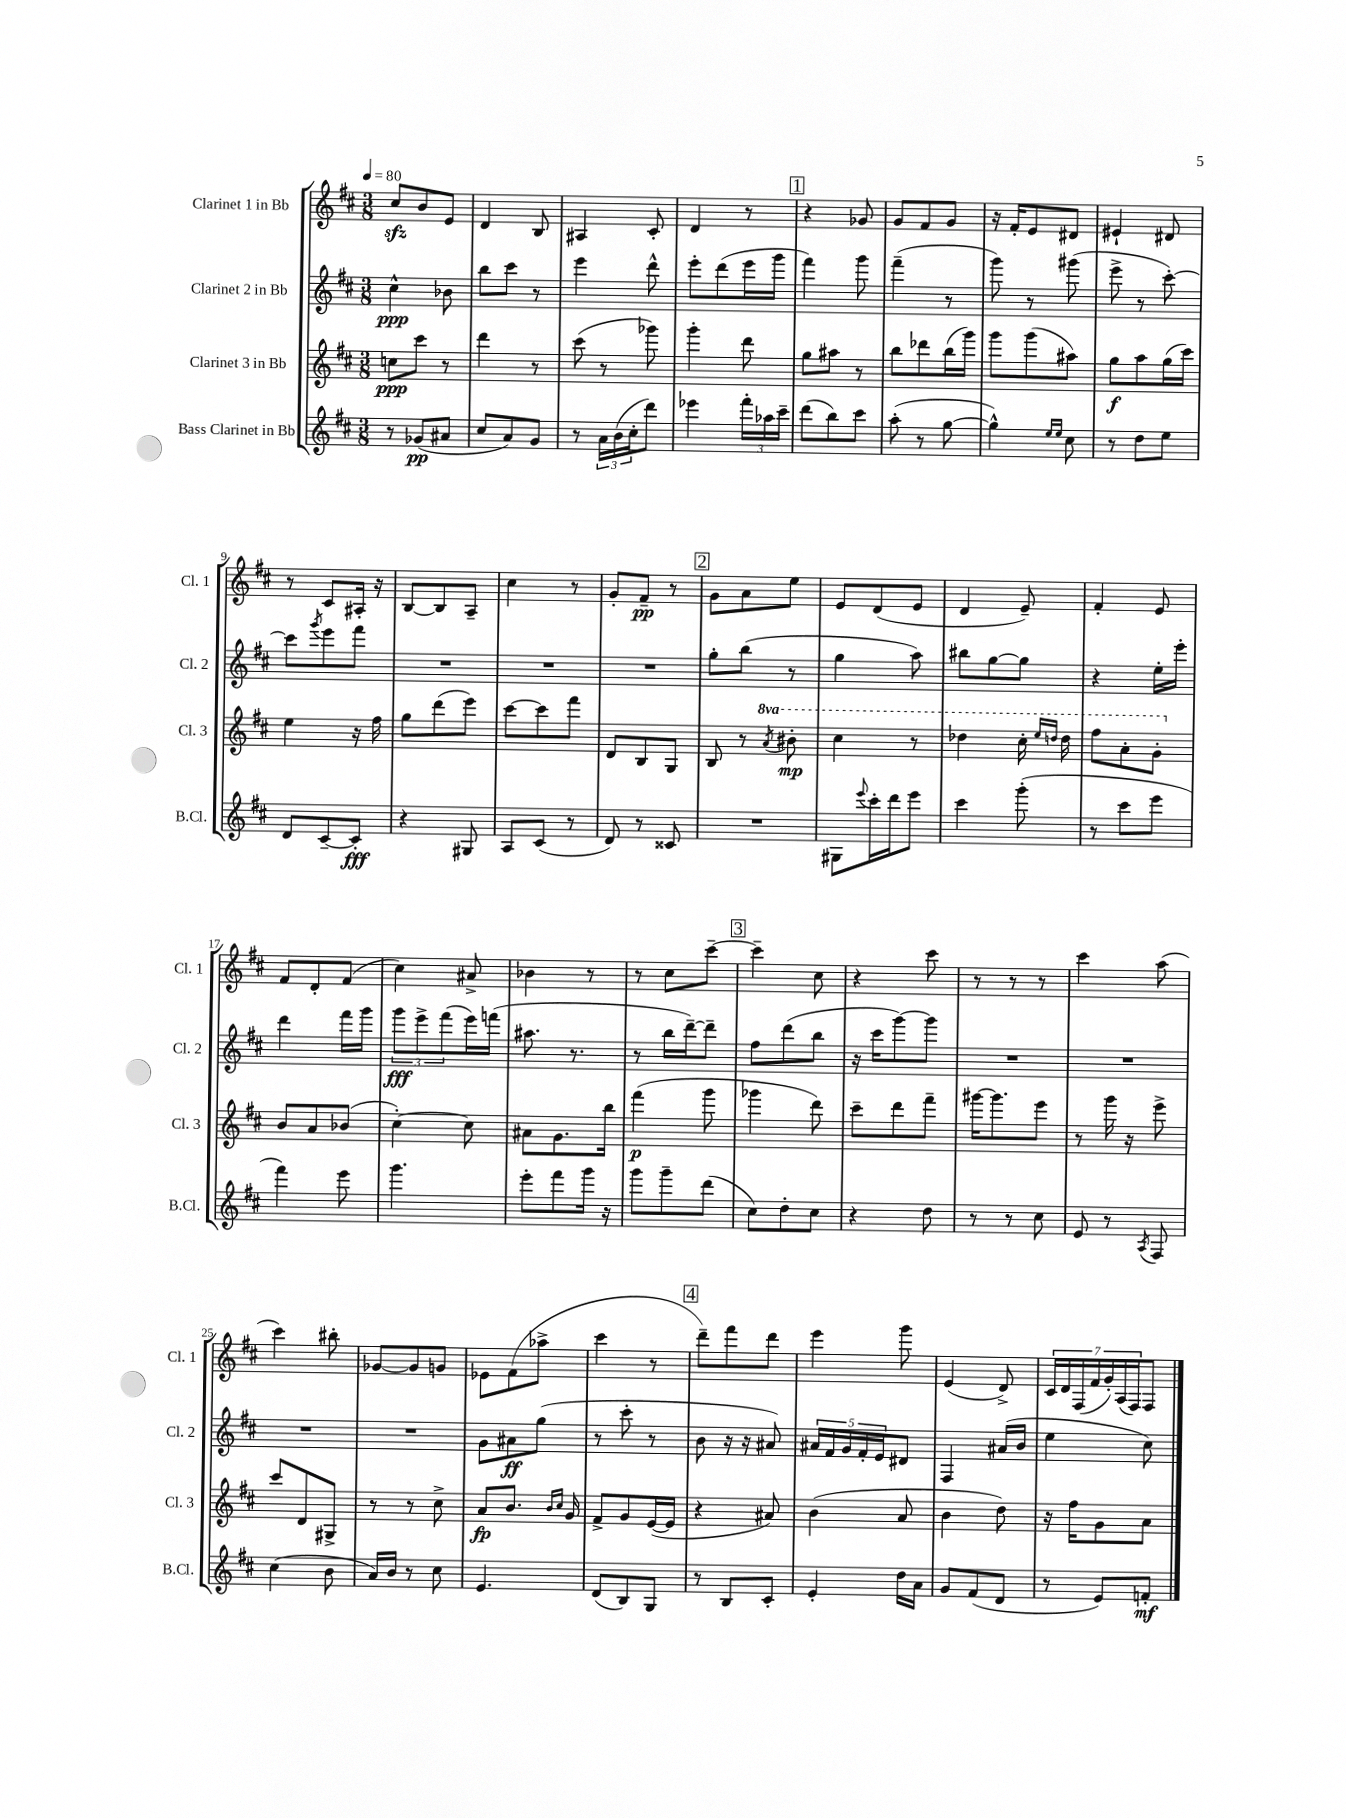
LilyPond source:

<<
\new StaffGroup <<
\new Staff = "s0" \with { instrumentName = "Clarinet 1 in Bb" shortInstrumentName = "Cl. 1" } {
    \clef treble \key d \major \numericTimeSignature \time 3/8 \tempo 4 = 80
    cis''8\sfz b'8 e'8 |
    d'4 b8 |
    ais4 cis'8-. |
    d'4 r8 |
    \mark \markup { \box "1" } r4 ges'8 |
    g'8 fis'8 g'8 |
    r16 fis'16-. e'8 dis'8 |
    eis'4-! dis'8 |
    r8 cis'8 ais16-. r16 |
    b8~ b8 a8-- |
    cis''4 r8 |
    g'8-. fis'8--\pp r8 |
    \mark \markup { \box "2" } g'8 a'8 e''8 |
    e'8 d'8( e'8 |
    d'4 e'8--) |
    fis'4-. e'8 |
    fis'8 d'8-. fis'8( |
    cis''4) ais'8-> |
    bes'4 r8 |
    r8 cis''8 cis'''8~-- |
    \mark \markup { \box "3" } cis'''4-- cis''8 |
    r4 cis'''8 |
    r8 r8 r8 |
    cis'''4 a''8( |
    cis'''4) bis''8-. |
    ges'8~ ges'8 g'8 |
    ees'8 fis'8( aes''8-> |
    cis'''4 r8 |
    \mark \markup { \box "4" } d'''8--) fis'''8 d'''8 |
    e'''4 g'''8 |
    e'4( d'8->) |
    \tuplet 7/4 { cis'16 d'16 fis16( fis'16 g'16-.) a16( fis16) } fis8 \bar "|." |
}
\new Staff = "s1" \with { instrumentName = "Clarinet 2 in Bb" shortInstrumentName = "Cl. 2" } {
    \clef treble \key d \major \numericTimeSignature \time 3/8
    cis''4-^\ppp bes'8 |
    b''8 cis'''8 r8 |
    e'''4 d'''8-^ |
    e'''8-. d'''8( e'''16 g'''16 |
    \mark \markup { \box "1" } fis'''4) g'''8 |
    fis'''4--( r8 |
    g'''8) r8 gis'''8( |
    e'''8-> r8 cis'''8~-.) |
    cis'''8 \acciaccatura { g'''8 } e'''8 fis'''8 |
    R4. |
    R4. |
    R4. |
    \mark \markup { \box "2" } g''8-. b''8( r8 |
    g''4 a''8) |
    bis''8 g''8~ g''8 |
    r4 e''16-. e'''16-. |
    d'''4 fis'''16 g'''16 |
    \tuplet 3/2 { g'''8\fff e'''8-> fis'''8( } e'''16) f'''16( |
    ais''8. r8. |
    r8 b''16 d'''16~--) d'''8-- |
    \mark \markup { \box "3" } fis''8 d'''8( b''8 |
    r16 cis'''16 g'''8~) g'''8 |
    R4. |
    R4. |
    R4. |
    R4. |
    g'8 ais'8\ff g''8( |
    r8 cis'''8-. r8 |
    \mark \markup { \box "4" } b'8 r16 r16 ais'8) |
    \tuplet 5/4 { ais'16 fis'16 g'16 fis'16-. e'16 } dis'8 |
    fis4 ais'16( b'16 |
    e''4 cis''8) \bar "|." |
}
\new Staff = "s2" \with { instrumentName = "Clarinet 3 in Bb" shortInstrumentName = "Cl. 3" } {
    \clef treble \key d \major \numericTimeSignature \time 3/8 \set Staff.ottavationMarkups = #ottavation-simple-ordinals
    c''8\ppp cis'''8 r8 |
    d'''4 r8 |
    cis'''8( r8 ges'''8) |
    g'''4-. d'''8 |
    \mark \markup { \box "1" } g''8 ais''8 r8 |
    b''8 des'''8 b''16( g'''16) |
    g'''8 g'''8( ais''8) |
    g''8\f a''8 g''16( cis'''16) |
    e''4 r16 fis''16 |
    g''8 d'''8( e'''8) |
    cis'''8~ cis'''8 fis'''8 |
    d'8 b8 g8 |
    \mark \markup { \box "2" } b8 r8 \ottava #1 \acciaccatura { a''8 } bis''8-.\mp |
    cis'''4 r8 |
    des'''4 cis'''16-. \grace { e'''16 d'''16 } d'''16 |
    fis'''8 a''8-. g''8-. \ottava #0 |
    b'8 a'8 bes'8( |
    cis''4~-.) cis''8 |
    ais'8 g'8. b''16 |
    fis'''4\p( g'''8 |
    \mark \markup { \box "3" } ges'''4 d'''8) |
    cis'''8-- d'''8 fis'''8-- |
    gis'''16~ gis'''8. e'''8 |
    r8 g'''16 r16 e'''8-> |
    cis'''8 d'8 gis8-> |
    r8 r8 cis''8-> |
    a'8\fp b'8. \grace { b'16 cis''16 } g'16 |
    fis'8-> g'8 e'16~( e'16 |
    \mark \markup { \box "4" } r4 ais'8) |
    b'4( a'8 |
    b'4 d''8) |
    r16 fis''16 g'8 a'8 \bar "|." |
}
\new Staff = "s3" \with { instrumentName = "Bass Clarinet in Bb" shortInstrumentName = "B.Cl." } {
    \clef treble \key d \major \numericTimeSignature \time 3/8
    r8 ges'8\pp( ais'8 |
    cis''8 a'8) g'8 |
    r8 \tuplet 3/2 { a'16 b'16( cis''16-. } d'''8) |
    ees'''4 \tuplet 3/2 { fis'''16-. aes''16 cis'''16-- } |
    \mark \markup { \box "1" } d'''8( b''8) cis'''8 |
    a''8-.( r8 g''8~ |
    g''4-^) \grace { e''16 e''16 } cis''8 |
    r8 d''8 e''8 |
    d'8 cis'8~-- cis'8-.\fff |
    r4 gis8 |
    a8 cis'8( r8 |
    d'8) r8 cisis'8 |
    \mark \markup { \box "2" } R4. |
    gis8 \appoggiatura { e'''8 } cis'''16-. d'''16 e'''8 |
    cis'''4 g'''8-.( |
    r8 cis'''8 e'''8 |
    fis'''4) e'''8 |
    g'''4. |
    e'''8-. fis'''8 g'''16 r16 |
    g'''8 g'''8-- d'''8( |
    \mark \markup { \box "3" } cis''8) d''8-. cis''8 |
    r4 d''8 |
    r8 r8 cis''8 |
    e'8 r8 \acciaccatura { a8 } fis8 |
    cis''4( b'8 |
    a'16) b'16 r8 cis''8 |
    e'4. |
    d'8( b8) g8 |
    \mark \markup { \box "4" } r8 b8 cis'8-. |
    e'4-. d''16 a'16 |
    g'8 fis'8( d'8 |
    r8 e'8) f'8-.\mf \bar "|." |
}
>>
>>
